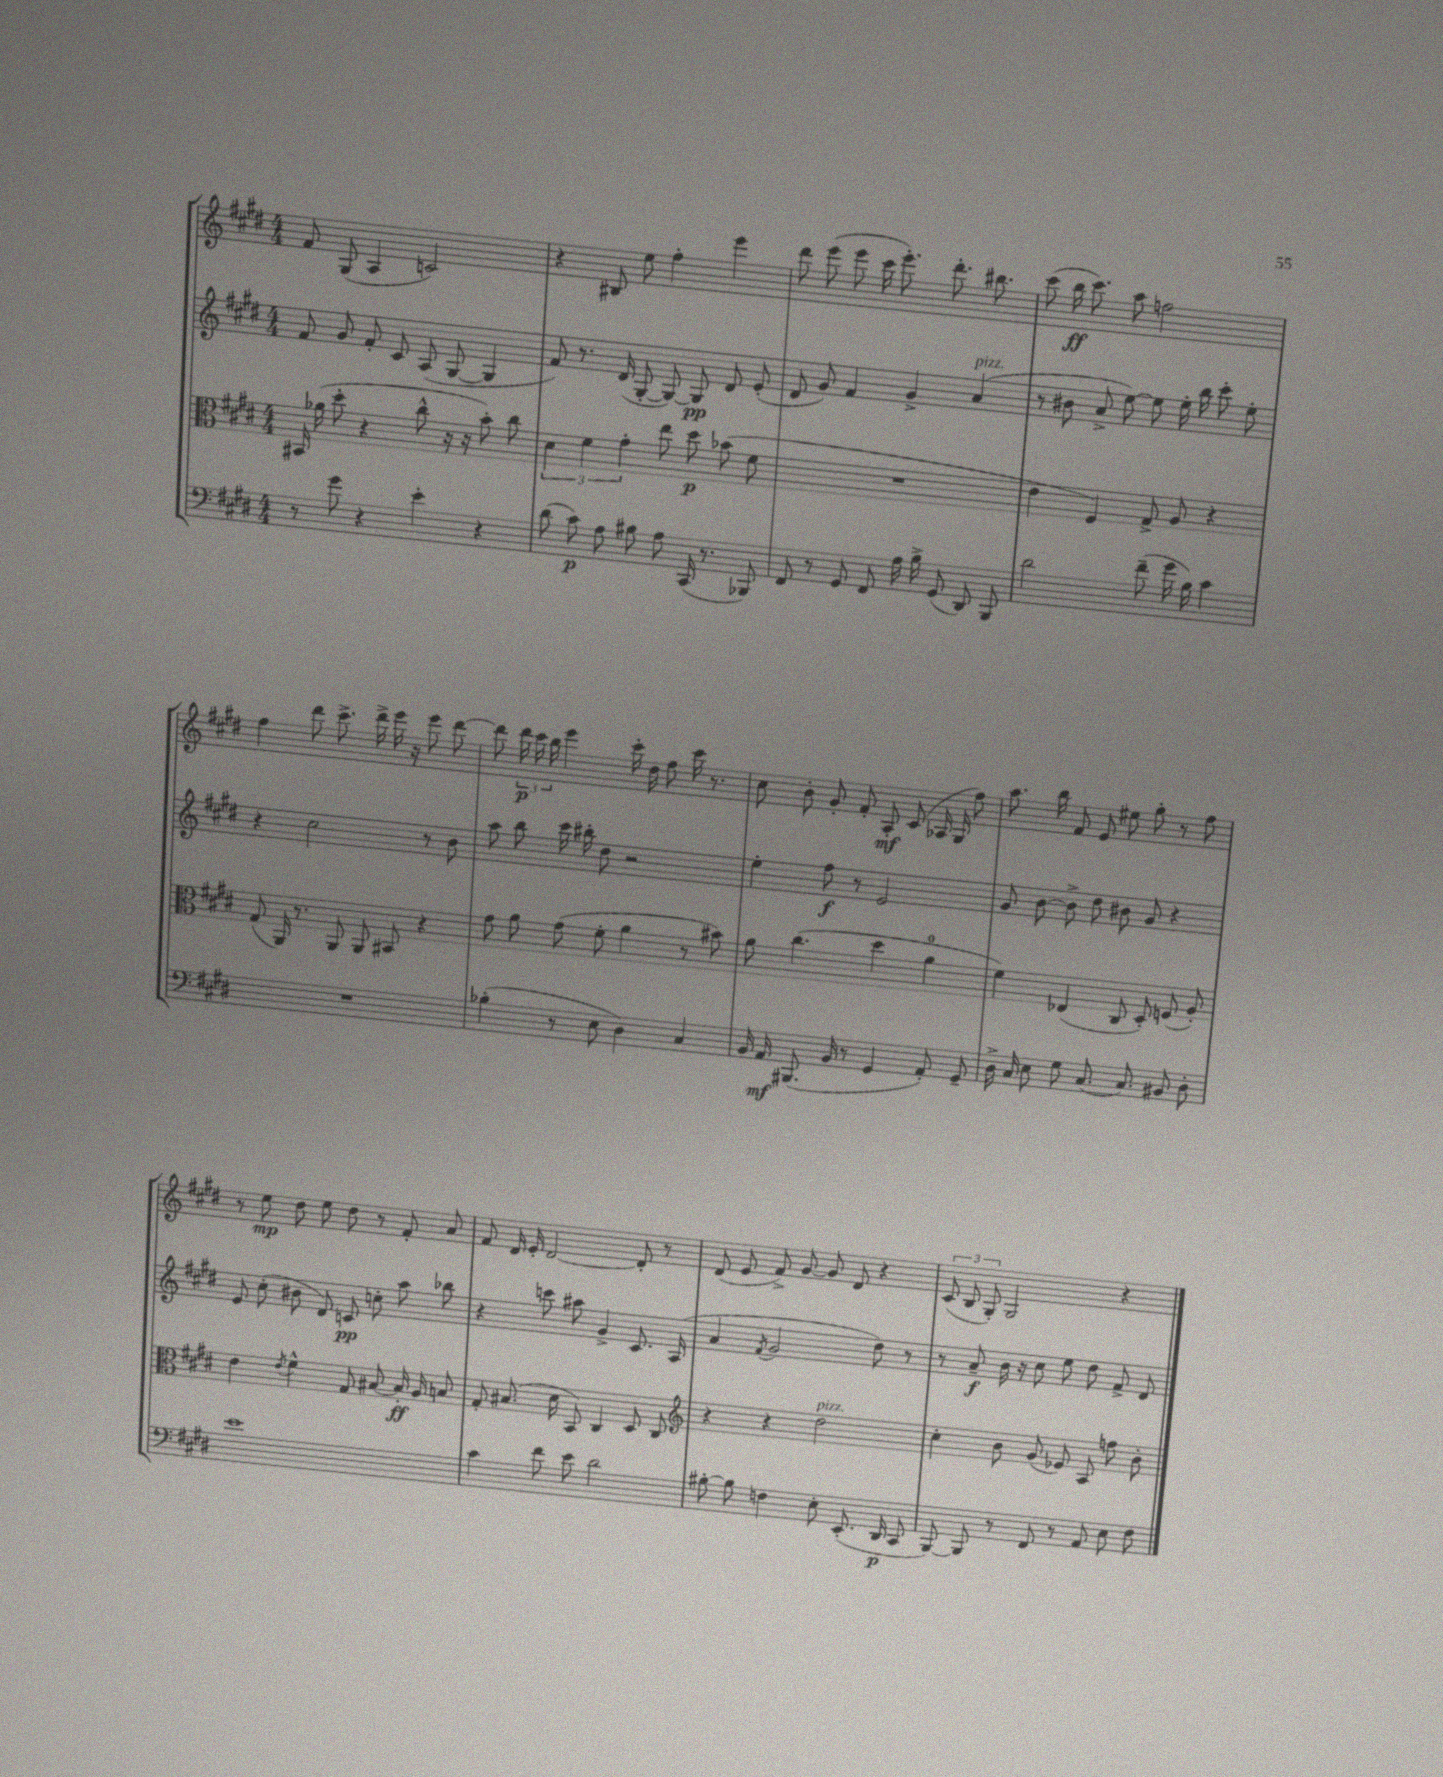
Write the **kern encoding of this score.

**kern	**dynam	**kern	**dynam	**kern	**dynam	**kern	**dynam
*part4	*part4	*part3	*part3	*part2	*part2	*part1	*part1
*staff4	*staff4	*staff3	*staff3	*staff2	*staff2	*staff1	*staff1
*clefF4	*	*clefC3	*	*clefG2	*	*clefG2	*
*k[f#c#g#d#]	*	*k[f#c#g#d#]	*	*k[f#c#g#d#]	*	*k[f#c#g#d#]	*
*M4/4	*	*M4/4	*	*M4/4	*	*M4/4	*
=10	=10	=10	=10	=10	=10	=10	=10
8r	.	16BB#X/	.	8f#/	.	8f#/	.
.	.	(16a-X\	.	.	.	.	.
8g#\	.	8dd#'\	.	8g#/	.	(8G#/	.
4r	.	4r	.	8f#'/	.	4A/	.
.	.	.	.	8c#/	.	.	.
4e'\	.	8cc#^^\	.	(8A/	.	2cn/)	.
.	.	16r	.	[8G#/	.	.	.
.	.	16r	.	.	.	.	.
4r	.	8b'\)	.	4G#/]	.	.	.
.	.	8cc#\	.	.	.	.	.
=11	=11	=11	=11	=11	=11	=11	=11
(8d#\	.	6d#\	.	8f#/)	.	4r	.
8c#\)	p	.	.	8.r	.	.	.
.	.	6f#\	.	.	.	.	.
8A\	.	.	.	.	.	8B#X/	.
.	.	.	.	(16d#/	.	.	.
.	.	6g#'\	.	.	.	.	.
8B#X\	.	.	.	[8G#'/	.	8ee\	.
8A\	.	8ee\	.	8G#/_)	.	4ff#'\	.
(16CC#/	.	8dd#\	p	8G#/]	pp	.	.
8.r	.	.	.	.	.	.	.
.	.	(8b-X\	.	8d#/	.	4eee\	.
8BBB-X/)	.	8f#\	.	(8e'/	.	.	.
=12	=12	=12	=12	=12	=12	=12	=12
8FF#/	.	1r	.	8d#/	.	8ddd#\	.
8r	.	.	.	8g#/)	.	(8eee\	.
8GG#/	.	.	.	4f#/	.	8eee\	.
8FF#/	.	.	.	.	.	16ccc#\	.
.	.	.	.	.	.	8.eee'\)	.
16A\	.	.	.	4g#^/	.	.	.
16B^\	.	.	.	.	.	.	.
(8GG#/	.	.	.	.	.	8.ddd#'\	.
!	!	!	!	!LO:TX:a:i:t=pizz.	!	!	!
8DD#/)	.	.	.	(4a/	.	.	.
.	.	.	.	.	.	8.bb#X\	.
8BBB/	.	.	.	.	.	.	.
=13	=13	=13	=13	=13	=13	=13	=13
2d#\	.	4e\	.	8r	.	(8ccc#\	.
.	.	.	.	8b#X\	.	16bb\	ff
.	.	.	.	.	.	8.ccc#\)	.
.	.	4F#/)	.	8a^/	.	.	.
.	.	.	.	[8ee\)	.	8aa\	.
(8f#~\	.	8G#^/	.	8ee\]	.	2ffn\	.
16g#\	.	8A/	.	16ee'\	.	.	.
16B\)	.	.	.	16bb\	.	.	.
4c#\	.	4r	.	8ccc#'\	.	.	.
.	.	.	.	8ee'\	.	.	.
!!LO:LB:g=z
=14	=14	=14	=14	=14	=14	=14	=14
1r	.	(8G#/	.	4r	.	4ff#\	.
.	.	16AA/)	.	.	.	.	.
.	.	8.r	.	.	.	.	.
.	.	.	.	2cc#\	.	8ddd#\	.
.	.	8AA/	.	.	.	8.ccc#^\	.
.	.	8AA/	.	.	.	.	.
.	.	.	.	.	.	16ddd#^\	.
.	.	8BB#X/	.	.	.	16eee\	.
.	.	.	.	.	.	16r	.
.	.	4r	.	8r	.	8eee\	.
.	.	.	.	8b\	.	[8ddd#\	.
=15	=15	=15	=15	=15	=15	=15	=15
(4B-X'\	.	8g#\	.	8aa\	.	8ddd#\]	.
.	.	8a\	.	8bb\	.	24ddd#\	p
.	.	.	.	.	.	24ccc#\	.
.	.	.	.	.	.	24bb\	.
8r	.	(8g#\	.	16ccc#\	.	4eee\	.
.	.	.	.	16bb#X'\	.	.	.
8E\	.	8f#'\	.	8dd#\	.	.	.
4D#\)	.	4a\	.	2r	.	16ccc#'\	.
.	.	.	.	.	.	16dd#\	.
.	.	.	.	.	.	8ff#\	.
4C#/	.	8r	.	.	.	16ccc#\	.
.	.	.	.	.	.	8.r	.
.	.	8b#X\)	.	.	.	.	.
=16	=16	=16	=16	=16	=16	=16	=16
16BB/	.	8a\	.	4ee'\	.	8cc#\	.
16AA/	mf	.	.	.	.	.	.
(8.BBB#X/	.	(4.cc#\	.	.	.	8b'\	.
.	.	.	.	8ff#\	f	8g#'/	.
16BB/	.	.	.	.	.	.	.
8r	.	.	.	8r	.	8f#'/	.
4GG#/	.	4dd#\	.	2e/	.	8A'/	mf
.	.	.	.	.	.	(8c#/	.
8AA'/)	.	4a\	.	.	.	16A-X/	.
.	.	.	.	.	.	16G#/	.
8GG#~/	.	.	.	.	.	8ff#\)	.
=17	=17	=17	=17	=17	=17	=17	=17
16D#^\	.	4f#\)	.	8g#/	.	8.aa\	.
16C#/	.	.	.	.	.	.	.
8E\	.	.	.	[8b\	.	.	.
.	.	.	.	.	.	16bb\	.
8G#\	.	(4E-X/	.	8b^\]	.	8f#/	.
(8.C#/	.	.	.	8dd#\	.	8e/	.
.	.	8C#/	.	8b#X\	.	8ee#X\	.
8.C#/)	.	.	.	.	.	.	.
.	.	8D#'/)	.	8g#/	.	8gg#'\	.
8BB#X/	.	(8Fn/	.	4r	.	8r	.
8D#'\	.	8A'/)	.	.	.	8ff#\	.
!!LO:LB:g=z
=18	=18	=18	=18	=18	=18	=18	=18
1e	.	4e\	.	8e/	.	8r	.
.	.	.	.	(8cc#'\	.	8ee\	mp
.	.	8qe/	.	.	.	.	.
.	.	4f#^^\	.	8b#X\	.	8dd#\	.
.	.	.	.	8d#/)	.	8ee\	.
.	.	8G#/	.	8cn/	pp	8dd#\	.
.	.	[8B#X/	.	8ccn'\	.	8r	.
.	.	16B#'/]	ff	8aa\	.	8f#'/	.
.	.	16A/	.	.	.	.	.
.	.	8Bn/	.	8bb-X\	.	8a/	.
=19	=19	=19	=19	=19	=19	=19	=19
4c#\	.	8G#'/	.	4r	.	8f#/	.
.	.	(8.B#X/	.	.	.	16d#/	.
.	.	.	.	.	.	16e'/	.
8f#\	.	.	.	8cccn\	.	[2d#/	.
.	.	16d#\	.	.	.	.	.
8e\	.	8BB/)	.	8aa#X\	.	.	.
2d#\	.	4C#/	.	4g#^/	.	.	.
.	.	8D#/	.	8.c#/	.	8d#'/]	.
.	.	8C#/	.	.	.	8r	.
.	.	.	.	(16A/	.	.	.
=20	=20	=20	=20	=20	=20	=20	=20
*	*	*clefG2	*	*	*	*	*
[8B#X'\	.	4r	.	4a/	.	(8d#/	.
8B#\]	.	.	.	.	.	8e/	.
.	.	.	.	8qf#/	.	.	.
4Fn\	.	4r	.	2g#/	.	8f#^/)	.
.	.	.	.	.	.	[8g#/	.
!	!	!LO:TX:a:i:t=pizz.	!	!	!	!	!
8E'\	.	2dd#\	.	.	.	8g#/]	.
(8.EE'/	.	.	.	.	.	8d#/	.
.	.	.	.	8dd#\)	.	4r	.
16DD#/	p	.	.	.	.	.	.
8CC#/	.	.	.	8r	.	.	.
=21	=21	=21	=21	=21	=21	=21	=21
[8BBB/)	.	4cc#'\	.	8r	.	(12c#/	.
.	.	.	.	.	.	12B/	.
8BBB/]	.	.	.	8a~/	f	.	.
.	.	.	.	.	.	12G#'/)	.
8r	.	8b\	.	16b\	.	2G#/	.
.	.	.	.	16r	.	.	.
8FF#/	.	(8g#/	.	8cc#\	.	.	.
8r	.	8e-X/)	.	8ee\	.	.	.
8AA/	.	8A/	.	8dd#\	.	.	.
8E\	.	8ffn\	.	8f#^/	.	4r	.
8F#\	.	8b'\	.	8d#/	.	.	.
==	==	==	==	==	==	==	==
*-	*-	*-	*-	*-	*-	*-	*-
